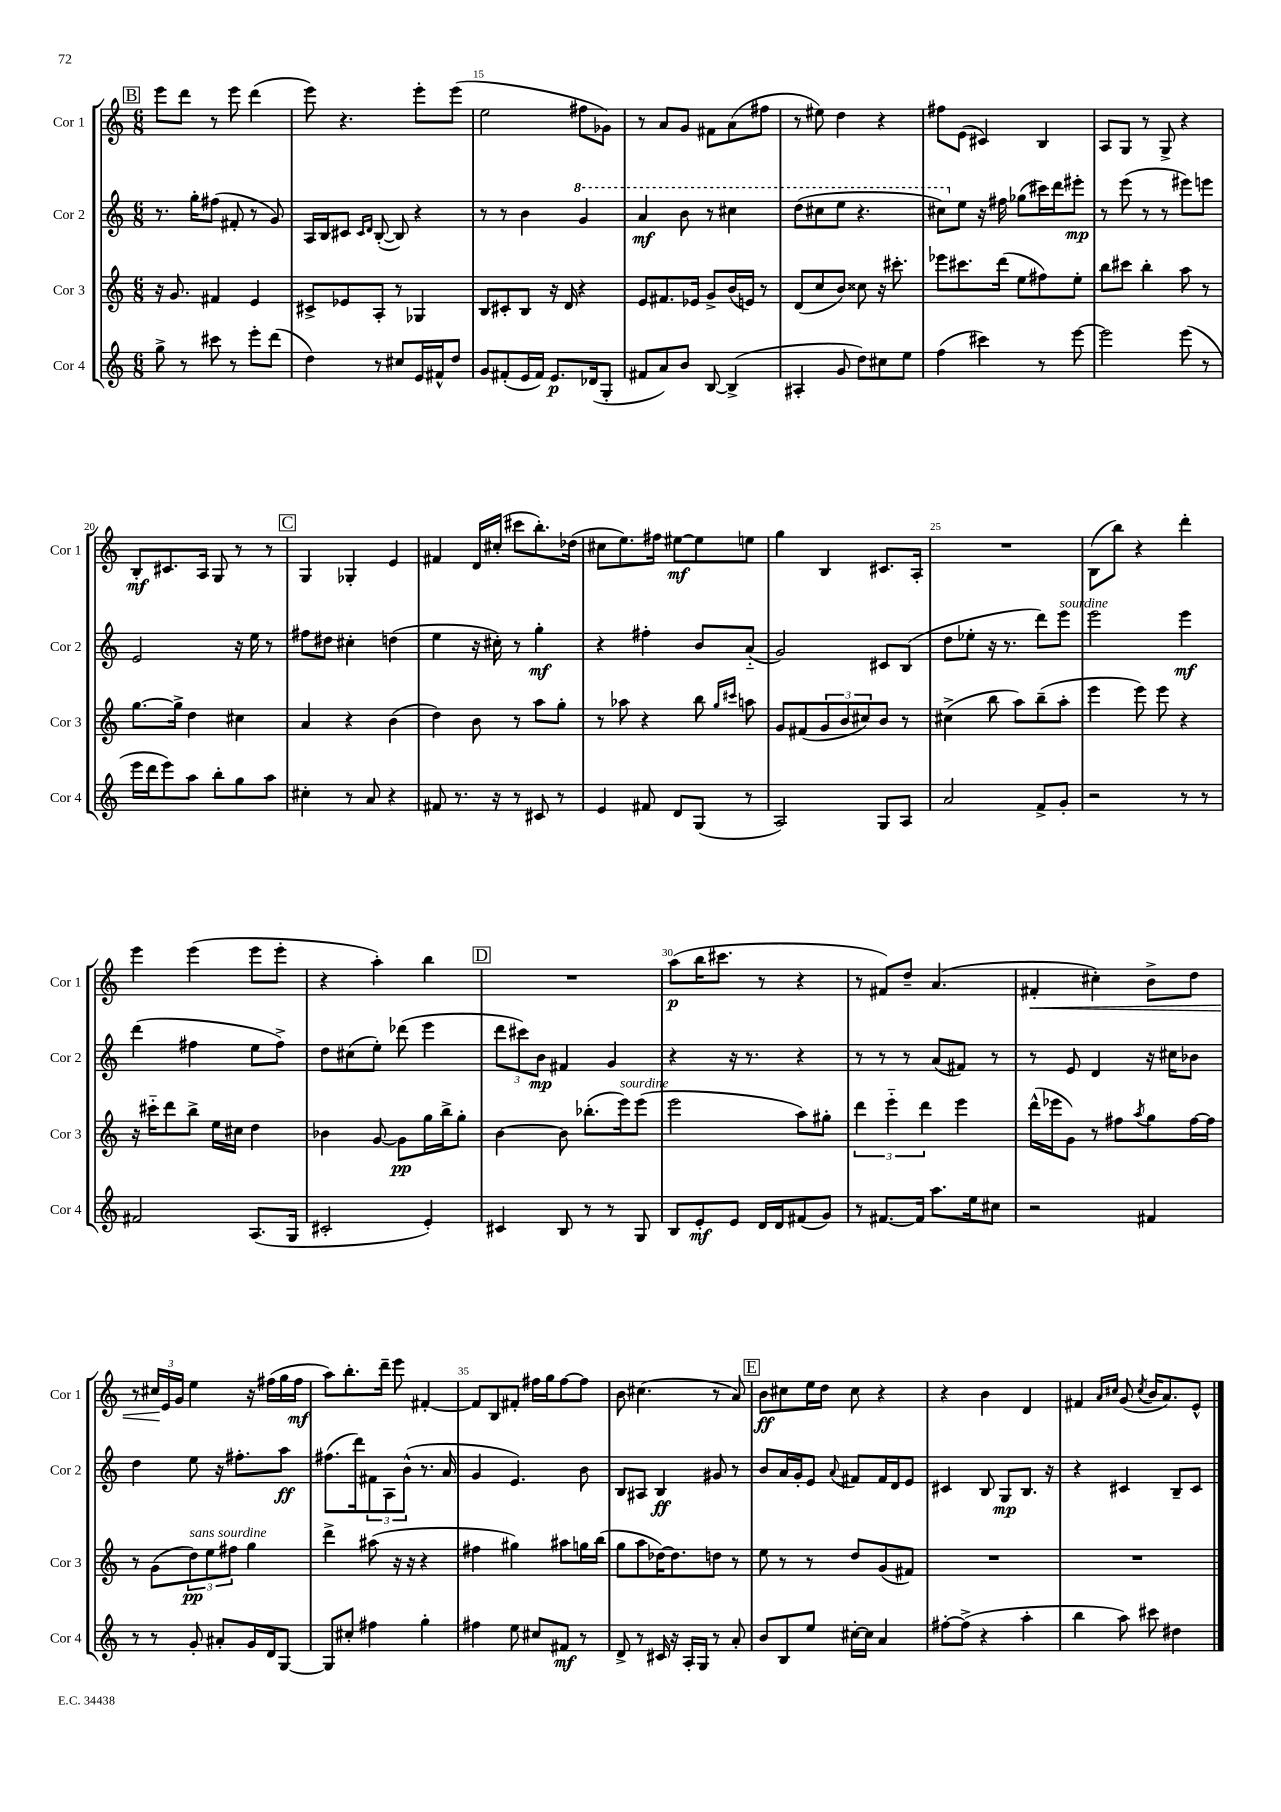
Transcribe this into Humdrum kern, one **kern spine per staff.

**kern	**kern	**kern	**kern
*staff4	*staff3	*staff2	*staff1
*clefG2	*clefG2	*clefG2	*clefG2
*k[]	*k[]	*k[]	*k[]
*M6/8	*M6/8	*M6/8	*M6/8
8gg^\	16r	8.r	8eee\L
.	8.g/	.	.
8r	.	.	8ddd\J
.	.	16gg'\LK	.
8ccc#\	4f#/	(8ff#\J	8r
8r	.	8f#'/	8eee\
8eee'\L	4e/	8r	(4ddd\
(8ddd\J	.	8g/)	.
=	=	=	=
4dd\)	8c#^/L	16A/LL	8eee\)
.	.	16B/J	.
.	8e-/	8c#/J	4.r
.	.	16qqc#/LL	.
.	.	16qqd/JJ	.
8r	8A'/J	([8B'/	.
8cc#/L	8r	8B/])	.
16e/L	4G-/	4r	8eee'\L
16f#^^/J	.	.	.
8dd/J	.	.	(8eee\J
=	=	=	=
8g/L	8B/L	8r	2ee\
(8f#'/	8c#'/	8r	.
16e/L	8B/J	4b\	.
16f#/JJ)	.	.	.
8.e/L	16r	.	.
.	16d/	.	.
.	4r	4gg/	8ff#\L
(16d-/k	.	.	.
8G'/J	.	.	8g-\J)
=	=	=	=
8f#/L	8e/L	4aa/	8r
8a/)	8.f#/	.	8a/L
8b/J	.	8bb\	8g/J
.	16e-/Jk	.	.
[8B/	8g^/L	8r	8f#\L
(4B^/]	(16b/L	4ccc#\	(8a\
.	16e/JJ)	.	.
.	8r	.	8ff#\J
=	=	=	=
4A#'/	(8d/L	(8ddd\L	8r
.	8cc/	8ccc#\	8ee#\)
8g/	8b/J)	8eee\J	4dd\
8dd\L)	8cc##\	4.r	.
8cc#\	16r	.	4r
.	8.ccc#'\	.	.
8ee\J	.	.	.
=	=	=	=
(4ff\	8eee-\L	8ccc#\L)	8ff#\L
.	8.ccc#\	8ee\J	(8e\J
4ccc#\)	.	16r	4c#/)
.	(16ddd\Jk	16ff#\	.
.	8ee\L	(8gg-\L	.
8r	8ff#\)	16ccc#\L)	4B/
.	.	16ddd\J	.
[8eee\	8ee'\J	8eee#'\J	.
=	=	=	=
2eee\]	8bb\L	8r	8A/L
.	8ccc#\J	(8eee\	8G/J
.	4bb'\	8r	8r
.	.	8r	8G^/
(8eee\	8aa\	8eee#\L)	4r
8r	8r	8eee\J	.
=	=	=	=
16eee\LL	[8.gg\L	2e/	8B'/L
16ddd\J	.	.	.
8eee\)	.	.	8.c#/
.	16gg^\]Jk	.	.
8aa\J	4dd\	.	.
.	.	.	16A/Jk
8bb'\L	.	.	8G/
8gg\	4cc#\	16r	8r
.	.	16ee\	.
8aa\J	.	8r	8r
=	=	=	=
4cc#'\	4a/	8ff#\L	4G/
.	.	8dd#\J	.
8r	4r	4cc#'\	4G-'/
8a/	.	.	.
4r	(4b\	(4dd\	4e/
=	=	=	=
8f#/	4dd\)	4ee\	4f#/
8.r	.	.	.
.	8b\	16r	16d/LL
16r	.	16cc#'\)	(16cc#'/JJ
8r	8r	8r	8ccc#\L
8c#/	8aa\L	4gg'\	8.bb'\)
8r	8gg'\J	.	.
.	.	.	(16dd-\Jk
=	=	=	=
4e/	8r	4r	8cc#\L
.	8aa-\	.	8.ee\)
8f#/	4r	4ff#'\	.
.	.	.	16ff#\Jk
8d/L	.	.	[8ee#\L
(8G/J	8bb\	8b/L	8ee#\]
.	16qqgg/LL	.	.
.	16qqccc#/JJ	.	.
8r	8aa\	(8a'~/J	8ee\J
=	=	=	=
2A/)	8g/L	2g/)	4gg\
.	(8f#/	.	.
.	12g/	.	4B/
.	12b/	.	.
.	12cc#/)	.	.
8G/L	8b/J	8c#/L	8.c#/L
8A/J	8r	(8B/J	.
.	.	.	16A'/Jk
=	=	=	=
2a/	(4cc#^\	8dd\L	2.r
.	.	8ee-'\J	.
.	8bb\	16r	.
.	.	8.r	.
.	8aa\L)	.	.
8f^/L	(8bb~\	8ddd\L)	.
8g'/J	8aa'\J	8eee\J	.
=	=	=	=
2r	4eee\	2eee\	(8B\L
.	.	.	8bb\J)
.	8eee\)	.	4r
.	8eee\	.	.
8r	4r	4eee\	4ddd'\
8r	.	.	.
=	=	=	=
2f#/	16r	(4ddd\	4eee\
.	16ccc#'~\LK	.	.
.	8ddd\	.	.
.	8bb^\J	4ff#\	(4eee\
.	16ee\LL	.	.
.	16cc#\JJ	.	.
(8.A/L	4dd\	8ee\L	8eee\L
.	.	8ff#^\J)	8eee'\J
16G/Jk	.	.	.
=	=	=	=
2c#'/	4b-\	8dd\L	4r
.	.	(8cc#\	.
.	[8g/	8ee'\J)	4aa'\)
.	8g\]L	(8ddd-\	.
4e'/)	16gg\L	4eee\	4bb\
.	16bb^\J	.	.
.	8gg'\J	.	.
=	=	=	=
4c#/	[4b\	12ddd\L	2.r
.	.	12ccc#\)	.
.	.	12b\J	.
8B/	8b\]	4f#/	.
8r	(8.bb-'\L	.	.
8r	.	4g/	.
.	16eee\k)	.	.
8G/	(8eee\J	.	.
=	=	=	=
8B/L	2eee\	4r	(8aa\L
8e'/	.	.	16bb\K
.	.	.	8.ccc#\J
8e/J	.	16r	.
.	.	8.r	.
16d/LL	.	.	8r
16d/J	.	.	.
(8f#/	8aa\L)	4r	4r
8g/J)	8gg#'\J	.	.
=	=	=	=
8r	6ddd\	8r	8r
[8.f#/L	.	8r	8f#/L)
.	6eee'~\	.	.
.	.	8r	8dd~/J
16f#/]Jk	.	.	.
.	6ddd\	.	.
8.aa\L	.	(8a/L	(4.a/
.	4eee\	8f#/J)	.
16ee\k	.	.	.
8cc#\J	.	8r	.
=	=	=	=
2r	(16ddd^^\LL	8r	4f#'/
.	16eee-\J	.	.
.	8g\J)	8e/	.
.	8r	4d/	4cc#'\)
.	8ff#\L	.	.
.	8qaa/	.	.
4f#/	8gg\	16r	8b^\L
.	.	16cc#\LK	.
.	[16ff#\L	8b-\J	8dd\J
.	16ff#\]JJ	.	.
=	=	=	=
8r	8r	4dd\	8r
8r	(8g\L	.	24cc#/LL
.	.	.	24e/
.	.	.	24g/JJ
8g'/	12dd\)	8ee\	4ee\
.	12ee\	.	.
8a#'/L	.	16r	.
.	12ff#\J	.	.
.	.	8.ff#'\L	.
16g/L	4gg\	.	16r
16d/J	.	.	(16ff#\LL
[8G/J	.	8aa\J	16gg\
.	.	.	16ff#\JJ
=	=	=	=
8G/]L	4ddd^\	(8.ff#\L	8aa\L)
8cc#'/J	.	.	8.bb'\
.	.	16ddd\k)	.
4ff#\	(8aa#\	12f#\	.
.	.	.	16ddd~\Jk
.	.	12A\	.
.	16r	.	8eee\
.	.	(12b^^\J	.
.	16r	.	.
4gg'\	4r	8.r	[4f#'/
.	.	16a/	.
=	=	=	=
4ff#\	4ff#\	4g/	8f#/]L
.	.	.	8B/
8ee\	4gg#\)	4.e/)	8f#'/J
8cc#/L	.	.	16ff#\LL
.	.	.	16gg\J
8f#/J	8aa#\L	.	[8ff#\
8r	16gg\L	8b\	8ff#\]J
.	(16bb\JJ	.	.
=	=	=	=
8d^/	8gg\L	8B/L	8b\
8r	8aa\	8A#/J	(4.cc#\
16c#/	[16dd-\K)	4B/	.
16r	8.dd-\]	.	.
16A'/LL	.	.	.
16G/JJ	.	.	.
8r	8dd\J	8g#/	8r
8a'/	8r	8r	8a/)
=	=	=	=
8b/L	8ee\	8b/L	8b\L
8B/	8r	16a/L	8cc#\
.	.	16g'/J	.
8ee/J	8r	8e/J	16ee\L
.	.	.	16dd\JJ
.	.	8qqa/	.
[16cc#'\LL	8dd/L	8f#/L	8cc#\
16cc#\]JJ	.	.	.
4a/	(8g/	16f#/L	4r
.	.	16d/J	.
.	8f#/J)	8e/J	.
=	=	=	=
[8ff#'\L	2.r	4c#/	4r
(8ff#^\]J	.	.	.
4r	.	8B/	4b\
.	.	8G/L	.
4aa'\	.	8.B/J	4d/
.	.	16r	.
=	=	=	=
4bb\	2.r	4r	4f#/
.	.	.	16qqa/LL
.	.	.	16qqcc#/JJ
8aa\)	.	4c#/	(8g/
.	.	.	8qcc#/
8ccc#\	.	.	16b/LK
.	.	.	8.a/)
4dd#\	.	8B~/L	.
.	.	8c#/J	8e^^/J
==	==	==	==
*-	*-	*-	*-
